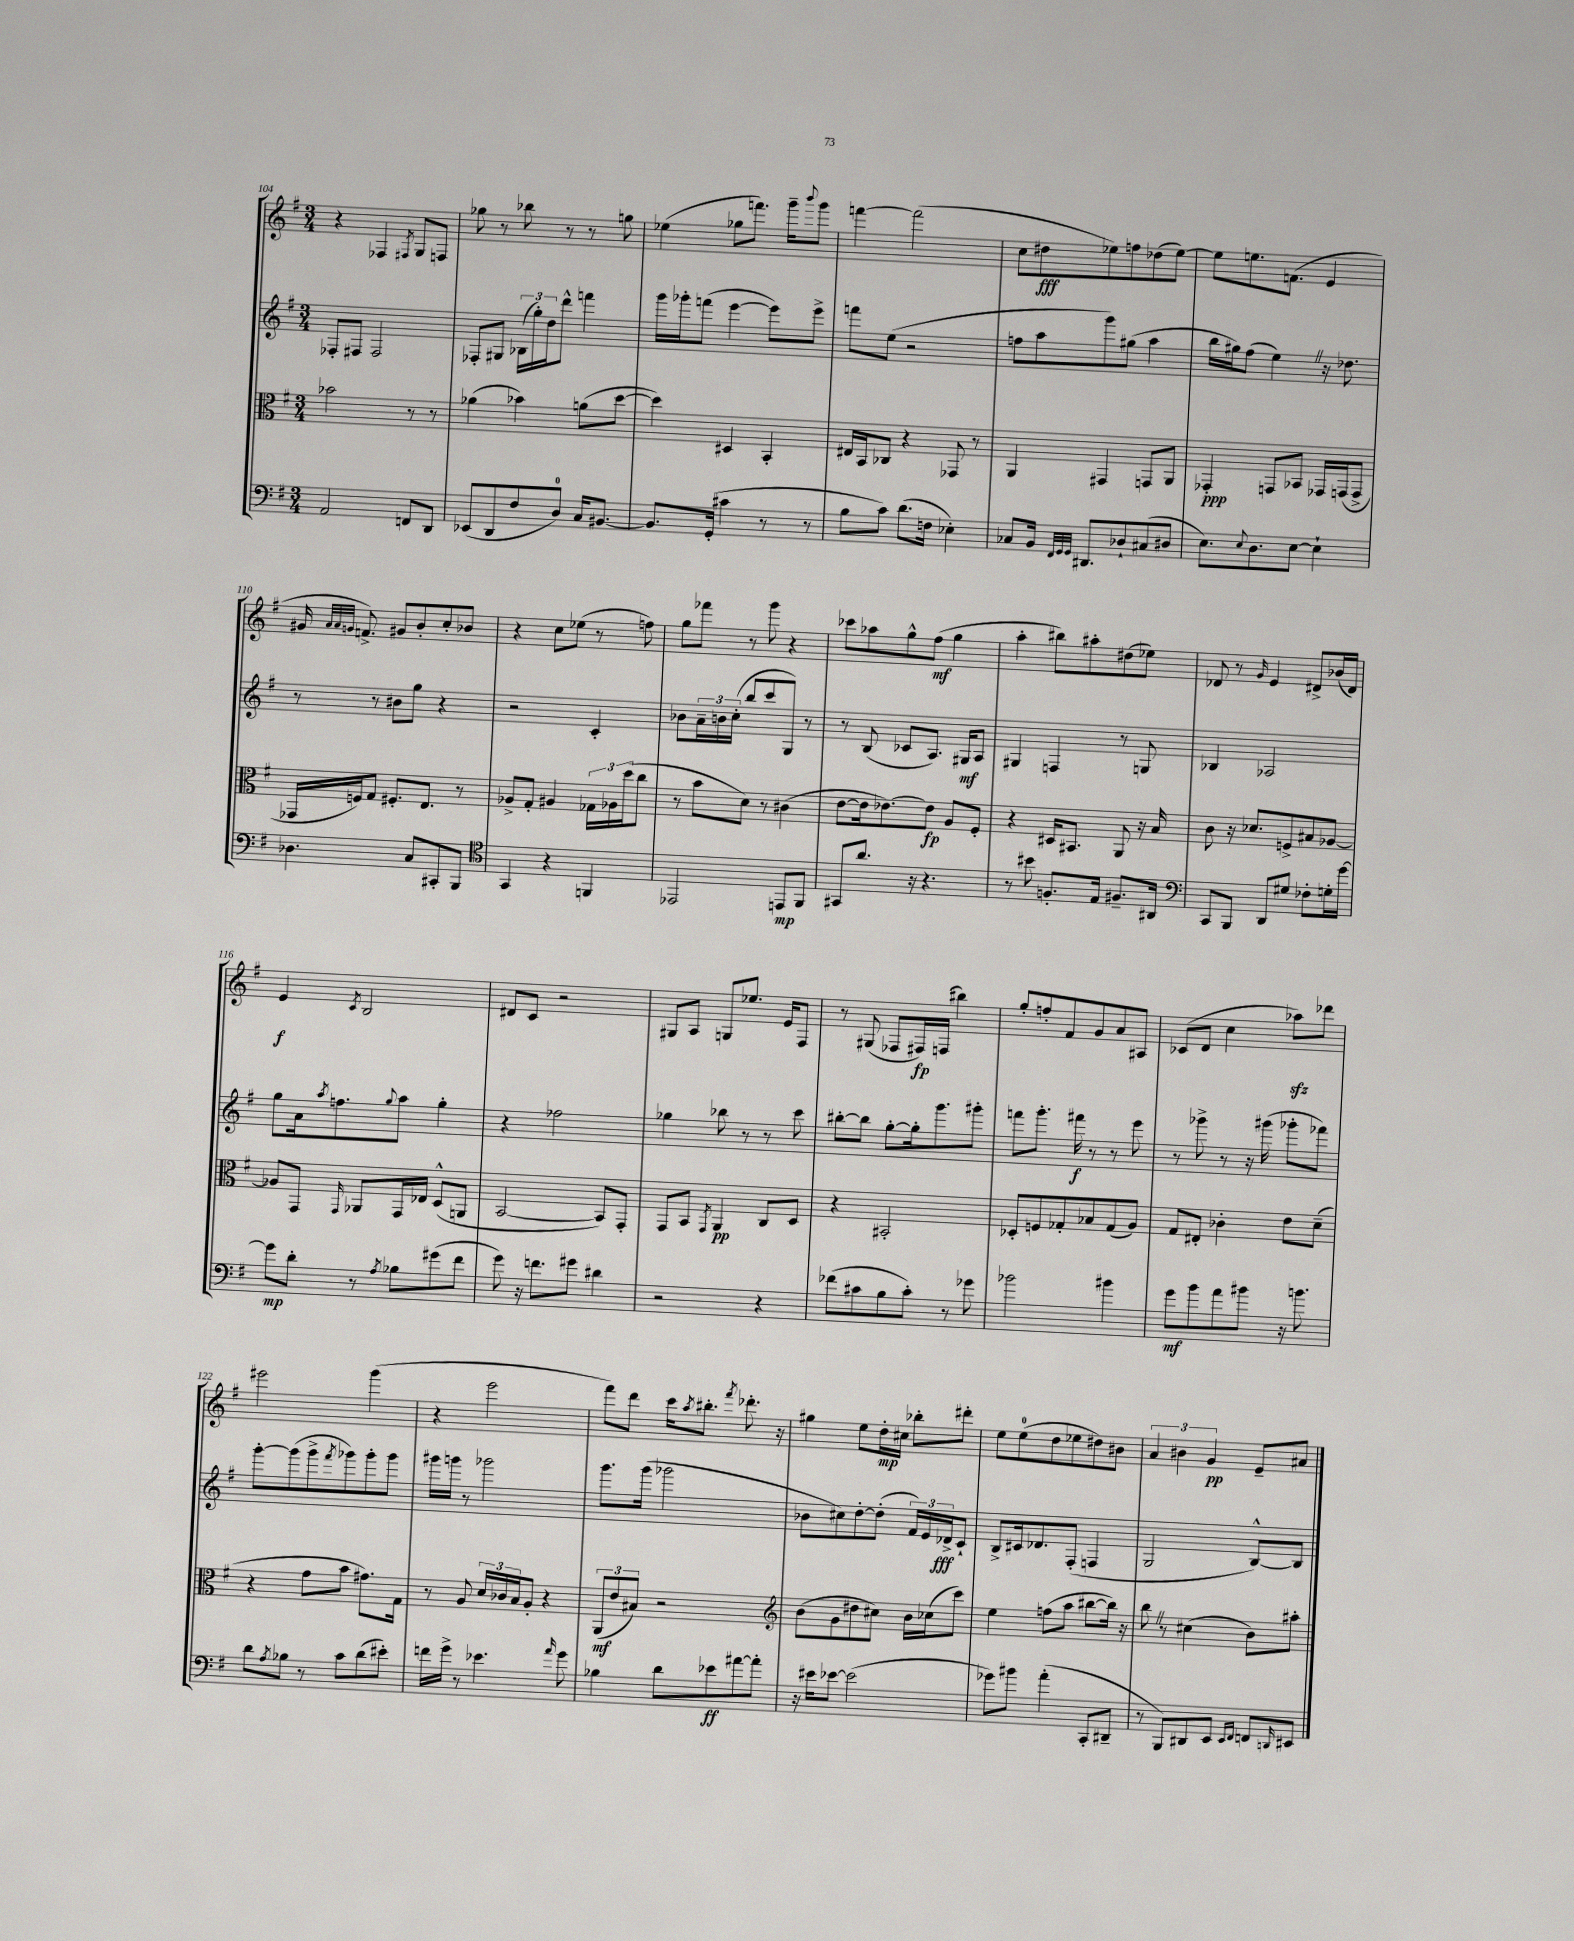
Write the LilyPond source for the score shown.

<<
\new StaffGroup <<
\new Staff = "s0" {
    \clef treble \key g \major \numericTimeSignature \time 3/4
    r4 fes4 \acciaccatura { fis8 } g8 f8 |
    ges''8 r8 bes''8 r8 r8 g''8 |
    ees''4( ges''8 f'''8.) g'''16-- \appoggiatura { b'''8 } g'''8 |
    f'''4~ f'''2( |
    c''8 dis''8\fff ees''8) f''8 des''8( ees''8~) |
    ees''8 e''8. f'8.( e'4 |
    gis'16 \grace { a'32 a'32 g'32 } f'8.->) gis'8 b'8-. c''8-. bes'8 |
    r4 c''8 ees''8( r8 f''8) |
    g''8 fes'''8 r8 g'''8 r4 |
    ces'''8 aes''8 g''8-^ fis''8\mf( g''4 |
    a''4-. bis''8) ais''8-. dis''8( ees''8) |
    des'8 r8 \grace { g'16 } e'4 dis'8-> bes'16( dis'16) |
    e'4\f \acciaccatura { c'8 } b2 |
    dis'8 c'8 r2 |
    gis8 a8 g8 ees''8. e'16 fis8 |
    r8 gis8( fes8 fis16\fp) f16( bis''4) |
    g''8-. f''8-. fis'8 g'8 a'8 ais8 |
    ces'8( d'8 c''4 aes''8\sfz) des'''8 |
    eis'''2 g'''4( |
    r4 e'''2 |
    fis'''8) d'''8 c'''16 \acciaccatura { a''8 } bis''8.-. \acciaccatura { fis'''8 } des'''8.-. r16 |
    gis''4 e''8 d''16-.\mp cis''16 bes''8-. dis'''8-. |
    e''8 e''8-0( d''8 ees''8 dis''8) bis'8 |
    \tuplet 3/2 { a'4 bis'4 g'4\pp } e'8-- ais'8 \bar "|." |
}
\new Staff = "s1" {
    \clef treble \key g \major \numericTimeSignature \time 3/4
    fes8-. fis8 fis2 |
    fes8-. gis8 \tuplet 3/2 { bes16( g''16-.) d''16 } d'''8-^ f'''4 |
    g'''16 ges'''16-. f'''8( e'''4~ e'''8) e'''8-> |
    f'''8 e''8( r2 |
    f''8 a''8 g'''8) gis''8( a''4 |
    b''16 gis''16) fis''8( e''4) \once \override BreathingSign.text = \markup { \musicglyph "scripts.caesura.straight" } \breathe r16 des''8. |
    r8 r8 bis'8 g''8 r4 |
    r2 c'4-. |
    bes'8 \tuplet 3/2 { a'16-- b'16 c''16-.( } b''8 c'''8 g8) r8 |
    r8 b8( ces'8 a8.) gis16\mf a8 |
    gis4 f4 r8 g8 |
    bes4 aes2 |
    g''8 a'16 \acciaccatura { a''8 } f''8. \appoggiatura { g''8 } a''8 g''4-. |
    r4 fes''2 |
    ges''4 bes''8 r8 r8 c'''8 |
    bis''8~-. bis''8 g''8~-. g''16-. g'''8. gis'''8-. |
    f'''8 g'''8.-. fis'''16\f r8 r8 e'''8 |
    r8 ges'''8-> r8 r16 gis'''16( ges'''8-. fes'''8) |
    g'''8~-. g'''8( g'''8-> \acciaccatura { fis'''8 } ges'''8) ges'''8-. ges'''8 |
    gis'''16 g'''16 r8 ges'''2 |
    g'''8. g'''16( ges'''2 |
    bes'8 cis''8) d''8~-. d''8-.( \tuplet 3/2 { fis'16) e'16 des'16->\fff } c'8-! |
    b8-> cis'16 des'8. fis8-.( f4 |
    g2 b8~-^) b8 \bar "|." |
}
\new Staff = "s2" {
    \clef alto \key g \major \numericTimeSignature \time 3/4
    bes'2 r8 r8 |
    aes'4( bes'4) a'8( d''8~ |
    d''4) dis4 b,4-. |
    eis16 b,16 ces8 r4 ges,8 r8 |
    a,4 gis,4 g,8 a,8 |
    ges,4-.\ppp g,8 bes,8 ges,16 g,16( g,8-> |
    ges,16 f16) g8 fis8.-. e8. r8 |
    aes8-> g8-. ais4 \tuplet 3/2 { ges16 aes16 d''16( } c''8 |
    r8 b'8 d'8) r8 cis'4( |
    e'8~ e'16 ees'8.~) ees'8\fp a8 fis8-. |
    r4 dis16 bis,8. a,8 r16 b16 |
    c'8 r16 des'8. f8-> bis8 aes8~ |
    aes8 g,8 \grace { g,16 } aes,8 g,16 ees16 d8-^( a,8 |
    b,2~ b,8) g,8-. |
    g,8 b,8 \acciaccatura { g,8 } a,4\pp c8 d8 |
    r4 bis,2-. |
    des8-. f8 ges8-. bes8 ges8( a8) |
    g8 eis8-. ces'4-. e'8 d'8--( |
    r4 g'8 b'8 gis'8.) g16 |
    r8 a8 \tuplet 3/2 { d'16 ces'16 b16 } a8-. r4 |
    \tuplet 3/2 { a,8\mf( e'8 bis8) } r2 |
    \clef treble b'8( g'8 dis''8 cis''8) b'16 ces''16( c'''8) |
    e''4 f''8( a''8 bis''8~ bis''16) r16 |
    b''8 \once \override BreathingSign.text = \markup { \musicglyph "scripts.caesura.straight" } \breathe r8 cis''4( b'8) ais''8-. \bar "|." |
}
\new Staff = "s3" {
    \clef bass \key g \major \numericTimeSignature \time 3/4
    a,2 f,8 d,8 |
    ees,8( d,8 fis8 d8-0) c16 bis,8.~ |
    bis,8. g,16-.( cis'4 r8 r8 |
    b8 c'8) d'8.( f16 ees4-.) |
    ces8 b,16 \grace { fis,32 g,32 g,32 } dis,8. des8-! cis8( dis8 |
    e8.) \appoggiatura { e8 } d8. e8~ e4-! |
    des4. c8 cis,8-. b,,8 |
    \clef tenor g,4 r4 f,4 |
    ees,2 e,8\mp fis,8 |
    gis,8 a'8. r16 r4. |
    r8 bis'8 f8.-. e16 fis8.-- ais,16 |
    \clef bass c,8 b,,8 d,8 gis8 fes8-. g16-. g'16~ |
    g'8\mp d'8-. r8 \acciaccatura { a8 } bes8 gis'8( fis'8 |
    g'8) r16 f'8. gis'8 dis'4 |
    r2 r4 |
    fes'8( cis'8 b8 cis'8-.) r8 ges'8 |
    bes'2 bis'4 |
    g'8\mf b'8 a'8 bis'8 r16 b'8. |
    d'8 \acciaccatura { a8 } bes8 r8 c'8 d'8( eis'8-.) |
    f'16 g'16-> r8 ees'4. \grace { a'16 } g'8 |
    bes4 d'8 ees'8\ff ais'8~ ais'8-. |
    r16 eis'16 ees'8~ ees'2( |
    ges'8) bis'8 a'4-.( c,8-. dis,8-- |
    r8 b,,8) dis,8 e,8 \grace { e,16 fis,16 } f,8 \grace { d,16 } eis,8 \bar "|." |
}
>>
>>
\layout { \context { \Score currentBarNumber = #104 } }
